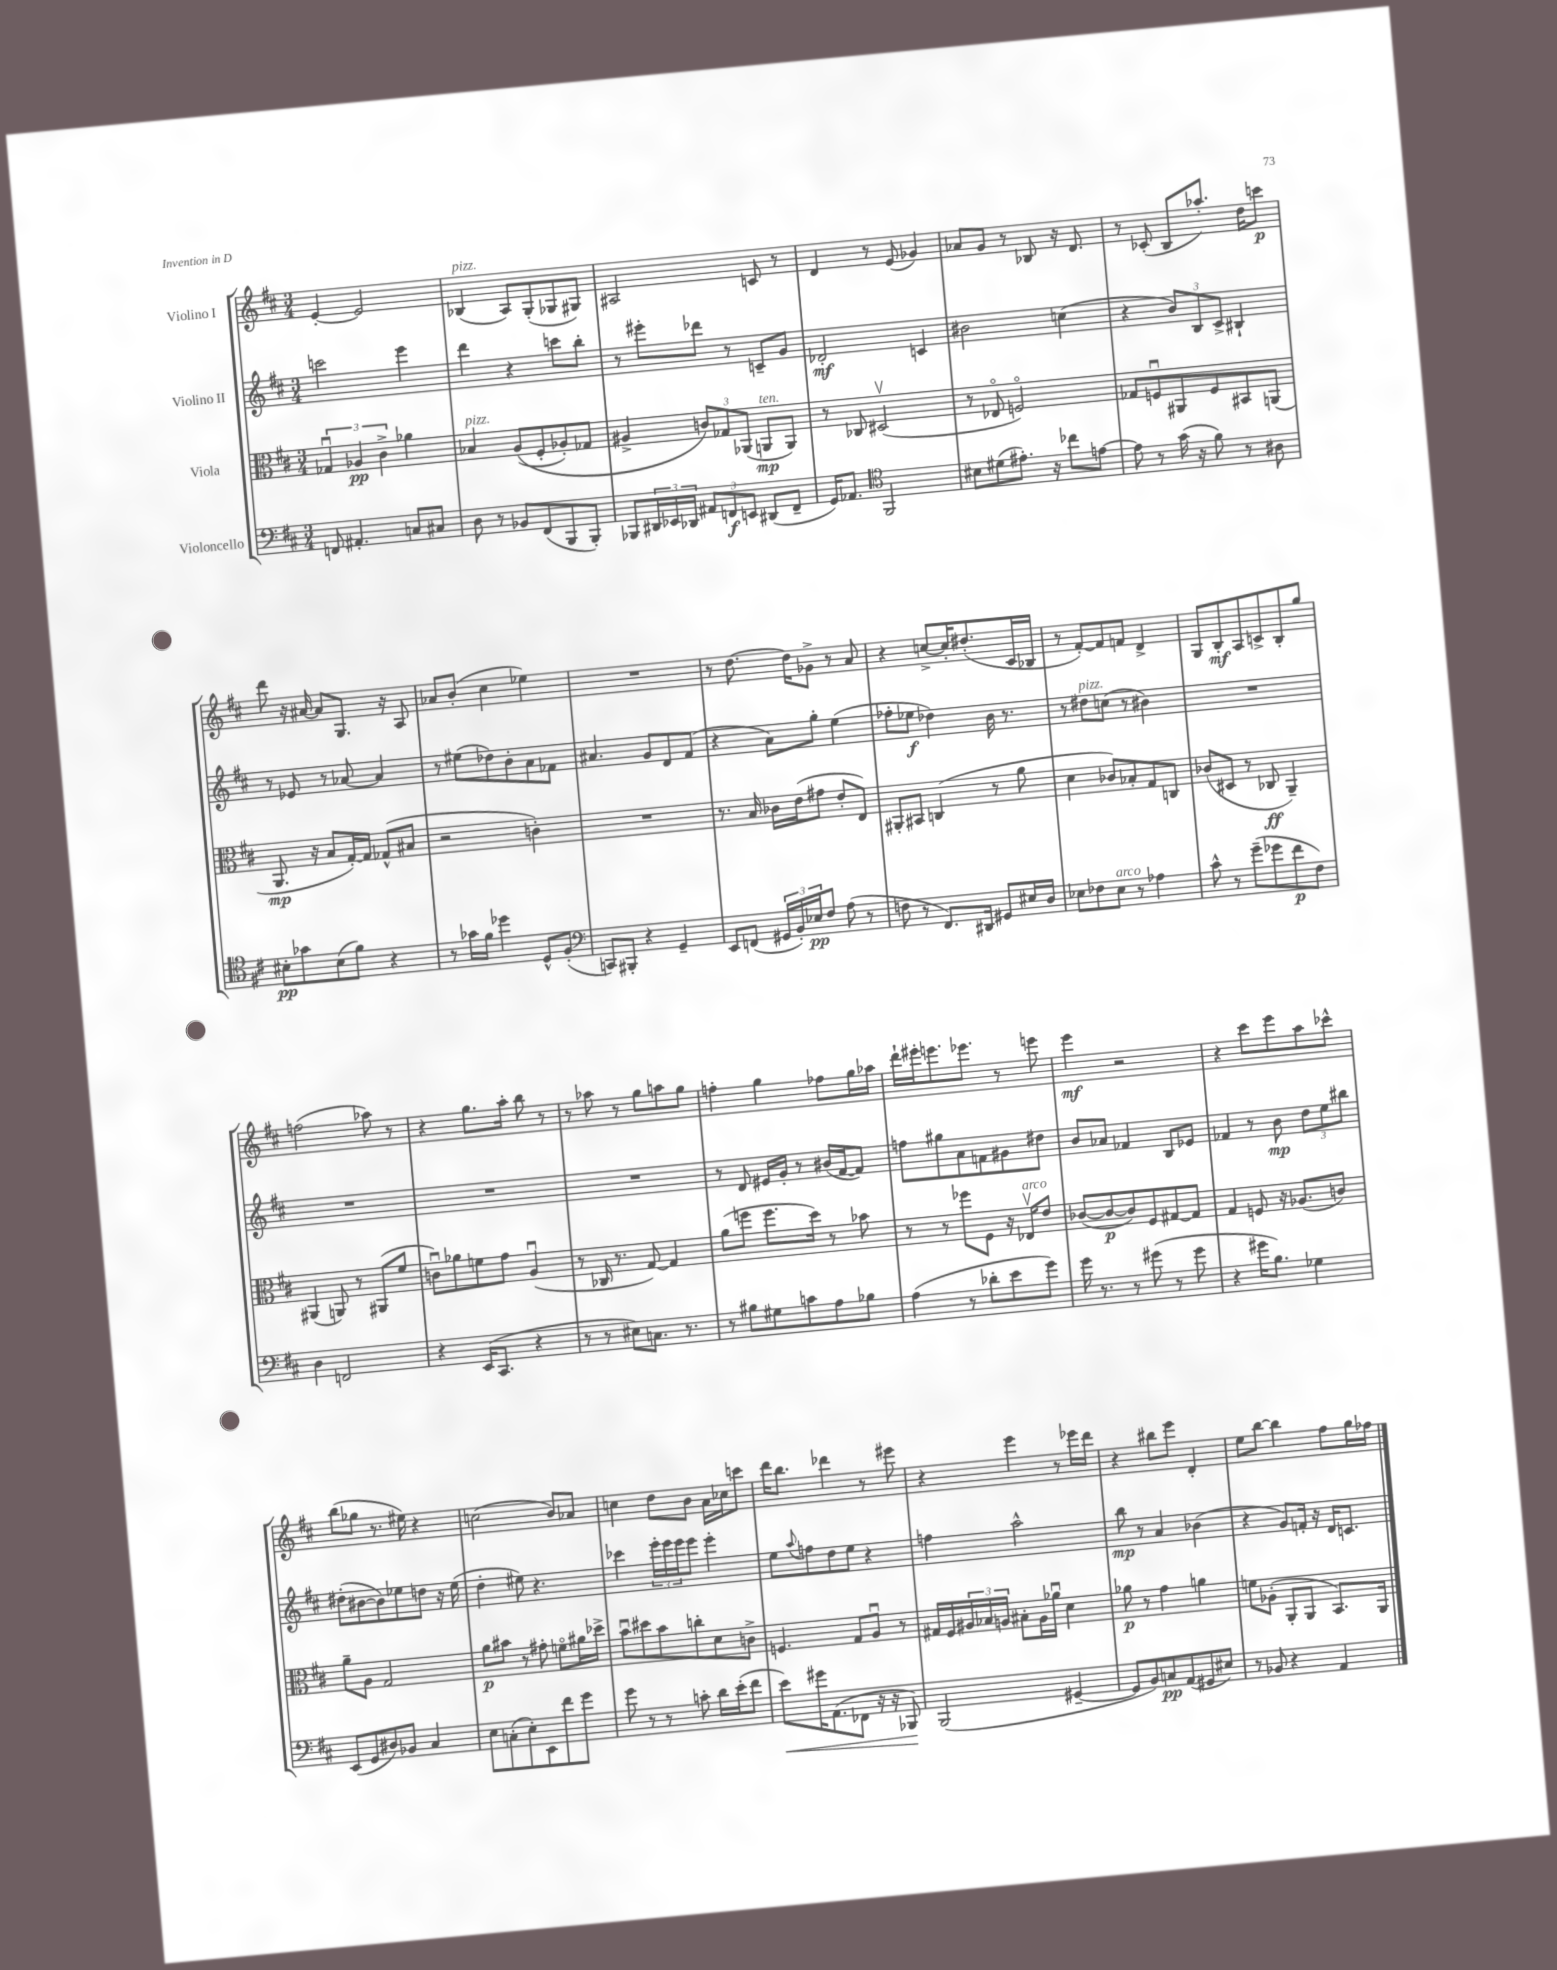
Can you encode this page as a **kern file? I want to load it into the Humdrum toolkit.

**kern	**dynam	**kern	**dynam	**kern	**dynam	**kern	**dynam
*part4	*part4	*part3	*part3	*part2	*part2	*part1	*part1
*staff4	*staff4	*staff3	*staff3	*staff2	*staff2	*staff1	*staff1
*I"Violoncello	*	*I"Viola	*	*I"Violino II	*	*I"Violino I	*
*clefF4	*	*clefC3	*	*clefG2	*	*clefG2	*
*k[f#c#]	*	*k[f#c#]	*	*k[f#c#]	*	*k[f#c#]	*
*M3/4	*	*M3/4	*	*M3/4	*	*M3/4	*
=26	=26	=26	=26	=26	=26	=26	=26
8FFn/	.	6G-Xu/	.	2cccn\	.	[4e'/	.
4.AA#X'/	.	.	.	.	.	.	.
.	.	6A-X/	pp	.	.	.	.
.	.	.	.	.	.	2e/]	.
.	.	6c#^\	.	.	.	.	.
8Cn/L	.	4a-X\	.	4eee\	.	.	.
8C#X/J	.	.	.	.	.	.	.
=27	=27	=27	=27	=27	=27	=27	=27
!	!	!	!	!	!	!LO:TX:a:i:t=pizz.	!
!	!	!LO:TX:a:i:t=pizz.	!	!	!	!	!
8D\	.	4B-X/	.	4ddd\	.	(4B-X/	.
8r	.	.	.	.	.	.	.
8BB-X/L	.	((8A/L	.	4r	.	8A/L)	.
(8FF#/	.	8F#'/	.	.	.	(8G'/	.
8BBB/	.	8A-X'/)	.	8cccn\L	.	8G-X/	.
8BBB'/J)	.	8G-X/J	.	8bb'\J	.	8G#X/J)	.
=28	=28	=28	=28	=28	=28	=28	=28
8BBB-X/L	.	4A#X^/	.	8r	.	2A#X/	.
24DD#X/L	.	.	.	8eee#X'\L	.	.	.
24EE-X/	.	.	.	.	.	.	.
24DD-X/JJ	.	.	.	.	.	.	.
12AA#X/L	.	12cn/L)	.	8ddd-X\J	.	.	.
12FFn/	f	12G-X/	.	.	.	.	.
.	.	.	.	8r	.	.	.
12EEn/J	.	(12AA-X/J	.	.	.	.	.
!	!	!LO:TX:a:i:t=ten.	!	!	!	!	!
(8DD#X/L	.	8AAn/L	mp	8cn~/L	.	8cn/	.
8FF~/J	.	8AA/J)	.	8g/J	.	8r	.
=29	=29	=29	=29	=29	=29	=29	=29
16GG/KL)	.	8r	.	2d-X'/	mf	4d/	.
8.AA-X/J	.	.	.	.	.	.	.
.	.	8C-X/	.	.	.	.	.
*clefC4	*	*	*	*	*	*	*
2FF#/	.	(2D#Xv/	.	.	.	8r	.
.	.	.	.	.	.	(8e/	.
.	.	.	.	4cn/	.	4g-X/)	.
=30	=30	=30	=30	=30	=30	=30	=30
8B#X\L	.	8r	.	2b#X\	.	8a-X/L	.
(8d#X\	.	8E-X/	.	.	.	8g/J	.
8.e#X'\J)	.	2Fn/)	.	.	.	8r	.
.	.	.	.	.	.	8B-X/	.
16r	.	.	.	.	.	.	.
8cc-X\L	.	.	.	(4ccn\	.	16r	.
.	.	.	.	.	.	8.d/	.
[8en\J	.	.	.	.	.	.	.
=31	=31	=31	=31	=31	=31	=31	=31
8e\]	.	8G-X/L	.	4r	.	8r	.
8r	.	8Fnu/	.	.	.	(8c-X'/	.
(16g\	.	8AA#X/	.	12b/L)	.	8B/L	.
16r	.	.	.	.	.	.	.
.	.	.	.	12B/	.	.	.
8f#\)	.	8F/	.	.	.	8.aa-X'/J)	.
.	.	.	.	12c#^/J	.	.	.
8r	.	8BB#X/	.	4B#X`/	.	.	.
.	.	.	.	.	.	16dd\KL	.
8A#X\	.	(8AAn/J	.	.	.	8cccn\J	p
!!LO:LB:g=z
=32	=32	=32	=32	=32	=32	=32	=32
8B#X'\L	pp	8.AA/	mp	8r	.	8ddd\	.
8g-X\	.	.	.	8e-X/	.	16r	.
.	.	16r	.	.	.	[16a#X/	.
(8B#\	.	8B/L	.	8r	.	8a#/L]	.
8f#\J)	.	[16G'/L)	.	[8a-X/	.	8.G/J	.
.	.	16G/JJ]	.	.	.	.	.
4r	.	(8G-X^^/L	.	4a-/]	.	.	.
.	.	.	.	.	.	16r	.
.	.	8B#X/J	.	.	.	8A/	.
=33	=33	=33	=33	=33	=33	=33	=33
8r	.	2r	.	8r	.	8a-X/L	.
16g-X\LL	.	.	.	(8ee#X\L	.	(8b'/J	.
16f#\JJ	.	.	.	.	.	.	.
4dd-X\	.	.	.	8dd-X\)	.	4cc#\	.
.	.	.	.	8b'\	.	.	.
8D^^/L	.	4cn'\)	.	8a\	.	4ee-X\)	.
(8F#'/J	.	.	.	8f-X\J	.	.	.
=34	=34	=34	=34	=34	=34	=34	=34
*clefF4	*	*	*	*	*	*	*
8CCn/L)	.	2.r	.	4.a#X/	.	2.r	.
8BBB#X'/J	.	.	.	.	.	.	.
4r	.	.	.	.	.	.	.
.	.	.	.	8g/L	.	.	.
4GG~/	.	.	.	8d/	.	.	.
.	.	.	.	(8f#/J	.	.	.
=35	=35	=35	=35	=35	=35	=35	=35
8EE/L	.	8.r	.	4r	.	8r	.
(8FFn/J	.	.	.	.	.	[8.dd\	.
.	.	16B/	.	.	.	.	.
24GG#X/LL	.	16c-X\LL	.	8a\L)	.	.	.
24BB'/)	.	.	.	.	.	.	.
.	.	(16e\J	.	.	.	16dd\KL]	.
24E-X/J	pp	.	.	.	.	.	.
8F#/J	.	8g#X\J	.	8gg'\J	.	8g-X^\J	.
(8A\	.	8e'/L	.	(4ee\	.	8r	.
8r	.	8E/J)	.	.	.	8a/	.
=36	=36	=36	=36	=36	=36	=36	=36
8Fn\	.	8AA#X'/L	.	8ff-X'\L	.	4r	.
8r	.	8BB#X/J	.	8ee-X\J	f	.	.
8.FF#/L)	.	(4Cn/	.	4dd-X\)	.	[8ccn^/L	.
.	.	.	.	.	.	16cc'/K]	.
16DD#X/Jk	.	.	.	.	.	(8.dd#X'/	.
8GG#X/L	.	8r	.	16b\	.	.	.
.	.	.	.	8.r	.	.	.
16E#X/L	.	8a\	.	.	.	16c#/L	.
16D/JJ	.	.	.	.	.	16B-X/JJ	.
=37	=37	=37	=37	=37	=37	=37	=37
8E-X\L	.	4d\	.	8r	.	8r	.
!	!	!	!	!LO:TX:a:i:t=pizz.	!	!	!
8F-X\	.	.	.	8dd#X\L	.	[8f#'/L)	.
!LO:TX:a:i:t=arco	!	!	!	!	!	!	!
8E-\J	.	8c-X/L)	.	(8ccn\J	.	8f#/]	.
8r	.	8B-X'/	.	8r	.	8fn/J	.
4A-X\	.	8G/	.	4b#X\)	.	4d^/	.
.	.	8Cn/J	.	.	.	.	.
=38	=38	=38	=38	=38	=38	=38	=38
8c#^^\	.	(8c-X/L	.	2.r	.	8G/L	.
8r	.	8D#X/J	.	.	.	8B'/	mf
(8g~\L	.	8r	.	.	.	8A/	.
8g-X\	.	8C-X/	ff	.	.	8cn^/	.
8f#\	p	4AA~/)	.	.	.	8B'/	.
8F#\J)	.	.	.	.	.	8gg/J	.
!!LO:LB:g=z
=39	=39	=39	=39	=39	=39	=39	=39
4D\	.	(4AA#X/	.	2.r	.	(2ffn\	.
2FFn/	.	8AAn/)	.	.	.	.	.
.	.	8r	.	.	.	.	.
.	.	(8AA#X/L	.	.	.	8aa-X\)	.
.	.	8f#/J	.	.	.	8r	.
=40	=40	=40	=40	=40	=40	=40	=40
4r	.	8cnu\L)	.	2.r	.	4r	.
.	.	8a-X\	.	.	.	.	.
(16EE/KL	.	8fn\	.	.	.	8.gg\L	.
8.CC#/J	.	.	.	.	.	.	.
.	.	8g\J	.	.	.	.	.
.	.	.	.	.	.	16aa'\Jk	.
4r	.	(4Au/	.	.	.	8bb\	.
.	.	.	.	.	.	8r	.
=41	=41	=41	=41	=41	=41	=41	=41
8r	.	8r	.	2.r	.	8r	.
8r	.	16C-X/	.	.	.	8aa-X\	.
.	.	8.r	.	.	.	.	.
8E#X\L)	.	.	.	.	.	8r	.
8.Cn\J	.	[8G/)	.	.	.	8gg\L	.
.	.	4G/]	.	.	.	8aan\	.
8.r	.	.	.	.	.	.	.
.	.	.	.	.	.	8gg\J	.
=42	=42	=42	=42	=42	=42	=42	=42
8r	.	(8a\L	.	8r	.	4ffn'\	.
8B#X\L	.	8ffn\J	.	8d/	.	.	.
8G#X\	.	8.ff\L	.	16e#X/LL	.	4gg\	.
.	.	.	.	16g'/JJ	.	.	.
8cn\	.	.	.	8r	.	.	.
.	.	16dd\Jk)	.	.	.	.	.
8A\	.	8r	.	(16b#X/LL	.	8ff-X\L	.
.	.	.	.	[16f#/J	.	.	.
8B-X\J	.	8b-X\	.	8f#/J])	.	16gg\L	.
.	.	.	.	.	.	16aa-X\JJ	.
=43	=43	=43	=43	=43	=43	=43	=43
(4A\	.	8r	.	8ffn\L	.	16ddd`\LL	.
.	.	.	.	.	.	16eee#X'\J	.
.	.	8r	.	8gg#X\	.	8.eeen\	.
8r	.	8ff-X\L	.	8a\	.	.	.
.	.	.	.	.	.	8.eee-X\J	.
8d-X'\L	.	8F#\J	.	8fn\	.	.	.
8e\	.	16r	.	8g#X\	.	8r	.
!	!	!LO:TX:a:i:t=arco	!	!	!	!	!
.	.	16E-Xv/KL	.	.	.	.	.
8g\J)	.	8e/J	.	8dd#X\J	.	8eeen\	.
=44	=44	=44	=44	=44	=44	=44	=44
16g\	.	([8c-X/L	.	8b/L	.	4eee\	mf
8.r	.	.	.	.	.	.	.
.	.	8c-/_	p	8a-X/J	.	.	.
8r	.	8c-/])	.	4f-X/	.	2r	.
(8g#X\	.	8F#/	.	.	.	.	.
8r	.	[8G#X/	.	8B/L	.	.	.
8g#\	.	8G#/J]	.	8e-X/J	.	.	.
=45	=45	=45	=45	=45	=45	=45	=45
4r	.	4G/	.	4f-X/	.	4r	.
16g#X\KL	.	8Fn/	.	8r	.	8ccc#\L	.
8.B\J)	.	.	.	.	.	.	.
.	.	16r	.	8b\	mp	8eee\	.
.	.	(8.A-X/L	.	.	.	.	.
4G-X\	.	.	.	12dd\L	.	8aa\	.
.	.	.	.	12ee\	.	.	.
.	.	8cn/J)	.	.	.	8ccc-X^^\J	.
.	.	.	.	12bb#X\J	.	.	.
!!LO:LB:g=z
=46	=46	=46	=46	=46	=46	=46	=46
(8EE/L	.	8a~\L	.	(8dd#X'\L	.	(8bb\L	.
8GG/	.	8A\J	.	[8b#X\	.	8gg-X\J	.
8D#X/)	.	2G/	.	8b#\])	.	8.r	.
8BB-X/J	.	.	.	8ee-X\	.	.	.
.	.	.	.	.	.	16ee#X\)	.
4C#/	.	.	.	8ddn\J	.	4r	.
.	.	.	.	16r	.	.	.
.	.	.	.	(16ee-\	.	.	.
=47	=47	=47	=47	=47	=47	=47	=47
8E\L	.	8a\L	p	4dd'\	.	(2ccn\	.
(8Cn'\	.	8b#X\J	.	.	.	.	.
8E'\)	.	8r	.	8ee#X\)	.	.	.
8EE\	.	8g#X'\	.	4.r	.	.	.
8f#\	.	8fn\L	.	.	.	8b/L)	.
8g\J	.	16a#X\L	.	.	.	8a-X/J	.
.	.	16dd-X^\JJ	.	.	.	.	.
=48	=48	=48	=48	=48	=48	=48	=48
8g\	.	8bu\L	.	4ccc-X\	.	4ccn\	.
8r	.	8dd#X\	.	.	.	.	.
8r	.	8b\	.	24eee'\LL	.	8dd\L	.
.	.	.	.	24eee\	.	.	.
.	.	.	.	24eee\J	.	.	.
8cn'\	.	8ccn'\	.	8eee\J	.	8b\J	.
16d\LL	.	8d\	.	4eee'\	.	16a\LL	.
(16e'\J	.	.	.	.	.	16cc-X\J	.
8f#\J	.	8cn^\J	.	.	.	8cccn\J	.
=49	=49	=49	=49	=49	=49	=49	=49
!	!LO:HP:b	!	!	!	!	!	!
8e\L)	<	4.Fn/	.	8ee\L	.	16ddd\KL	.
.	.	.	.	.	.	8.bb\J	.
.	.	.	.	8qqaa/	.	.	.
16g#X\K	.	.	.	8ffn\	.	.	.
(8.AA\	.	.	.	.	.	.	.
.	.	.	.	8dd\	.	4ddd-X\	.
8FF-X\J	.	8G/L	.	8ee\J	.	.	.
16r	.	8Au/J	.	4r	.	8r	.
16r	.	.	.	.	.	.	.
8BBB-X/)	.	8r	.	.	.	8eee#X\	.
.	[	.	.	.	.	.	.
=50	=50	=50	=50	=50	=50	=50	=50
(2BBB/	.	16G#X/LL	.	4ffn\	.	4r	.
.	.	16F#/	.	.	.	.	.
.	.	24A#X/	.	.	.	.	.
.	.	24B-X/	.	.	.	.	.
.	.	24An/JJ	.	.	.	.	.
.	.	8B#X'\L	.	2aa^^\	.	4eee\	.
.	.	16A\L	.	.	.	.	.
.	.	16a-Xu\JJ	.	.	.	.	.
[4GG#X~/	.	4d\	.	.	.	8r	.
.	.	.	.	.	.	16eee-X\LL	.
.	.	.	.	.	.	16ddd\JJ	.
=51	=51	=51	=51	=51	=51	=51	=51
8GG#/L]	.	8a-X\	p	8bb\	mp	4r	.
8BB/)	.	8r	.	8r	.	.	.
8Cn/	pp	4g\	.	4a/	.	8bb#X\L	.
(8AA/	.	.	.	.	.	8eee\J	.
8GG#X/	.	4an\	.	(4b-X\	.	4d'/	.
8E#X/J)	.	.	.	.	.	.	.
=52	=52	=52	=52	=52	=52	=52	=52
8r	.	8fn\L	.	4r	.	8ee\L	.
8BB-X/	.	(8A-X'\J	.	.	.	[8bb\J	.
4r	.	8AA'/L	.	8g/L)	.	4bb\]	.
.	.	8AA/J	.	16fn'/Jk	.	.	.
.	.	.	.	16r	.	.	.
4AA/	.	8.BB/L)	.	16d/KL	.	8ff#\L	.
.	.	.	.	8.cn/J	.	.	.
.	.	.	.	.	.	16gg\L	.
.	.	16AA/Jk	.	.	.	16ff-X\JJ	.
==	==	==	==	==	==	==	==
*-	*-	*-	*-	*-	*-	*-	*-
